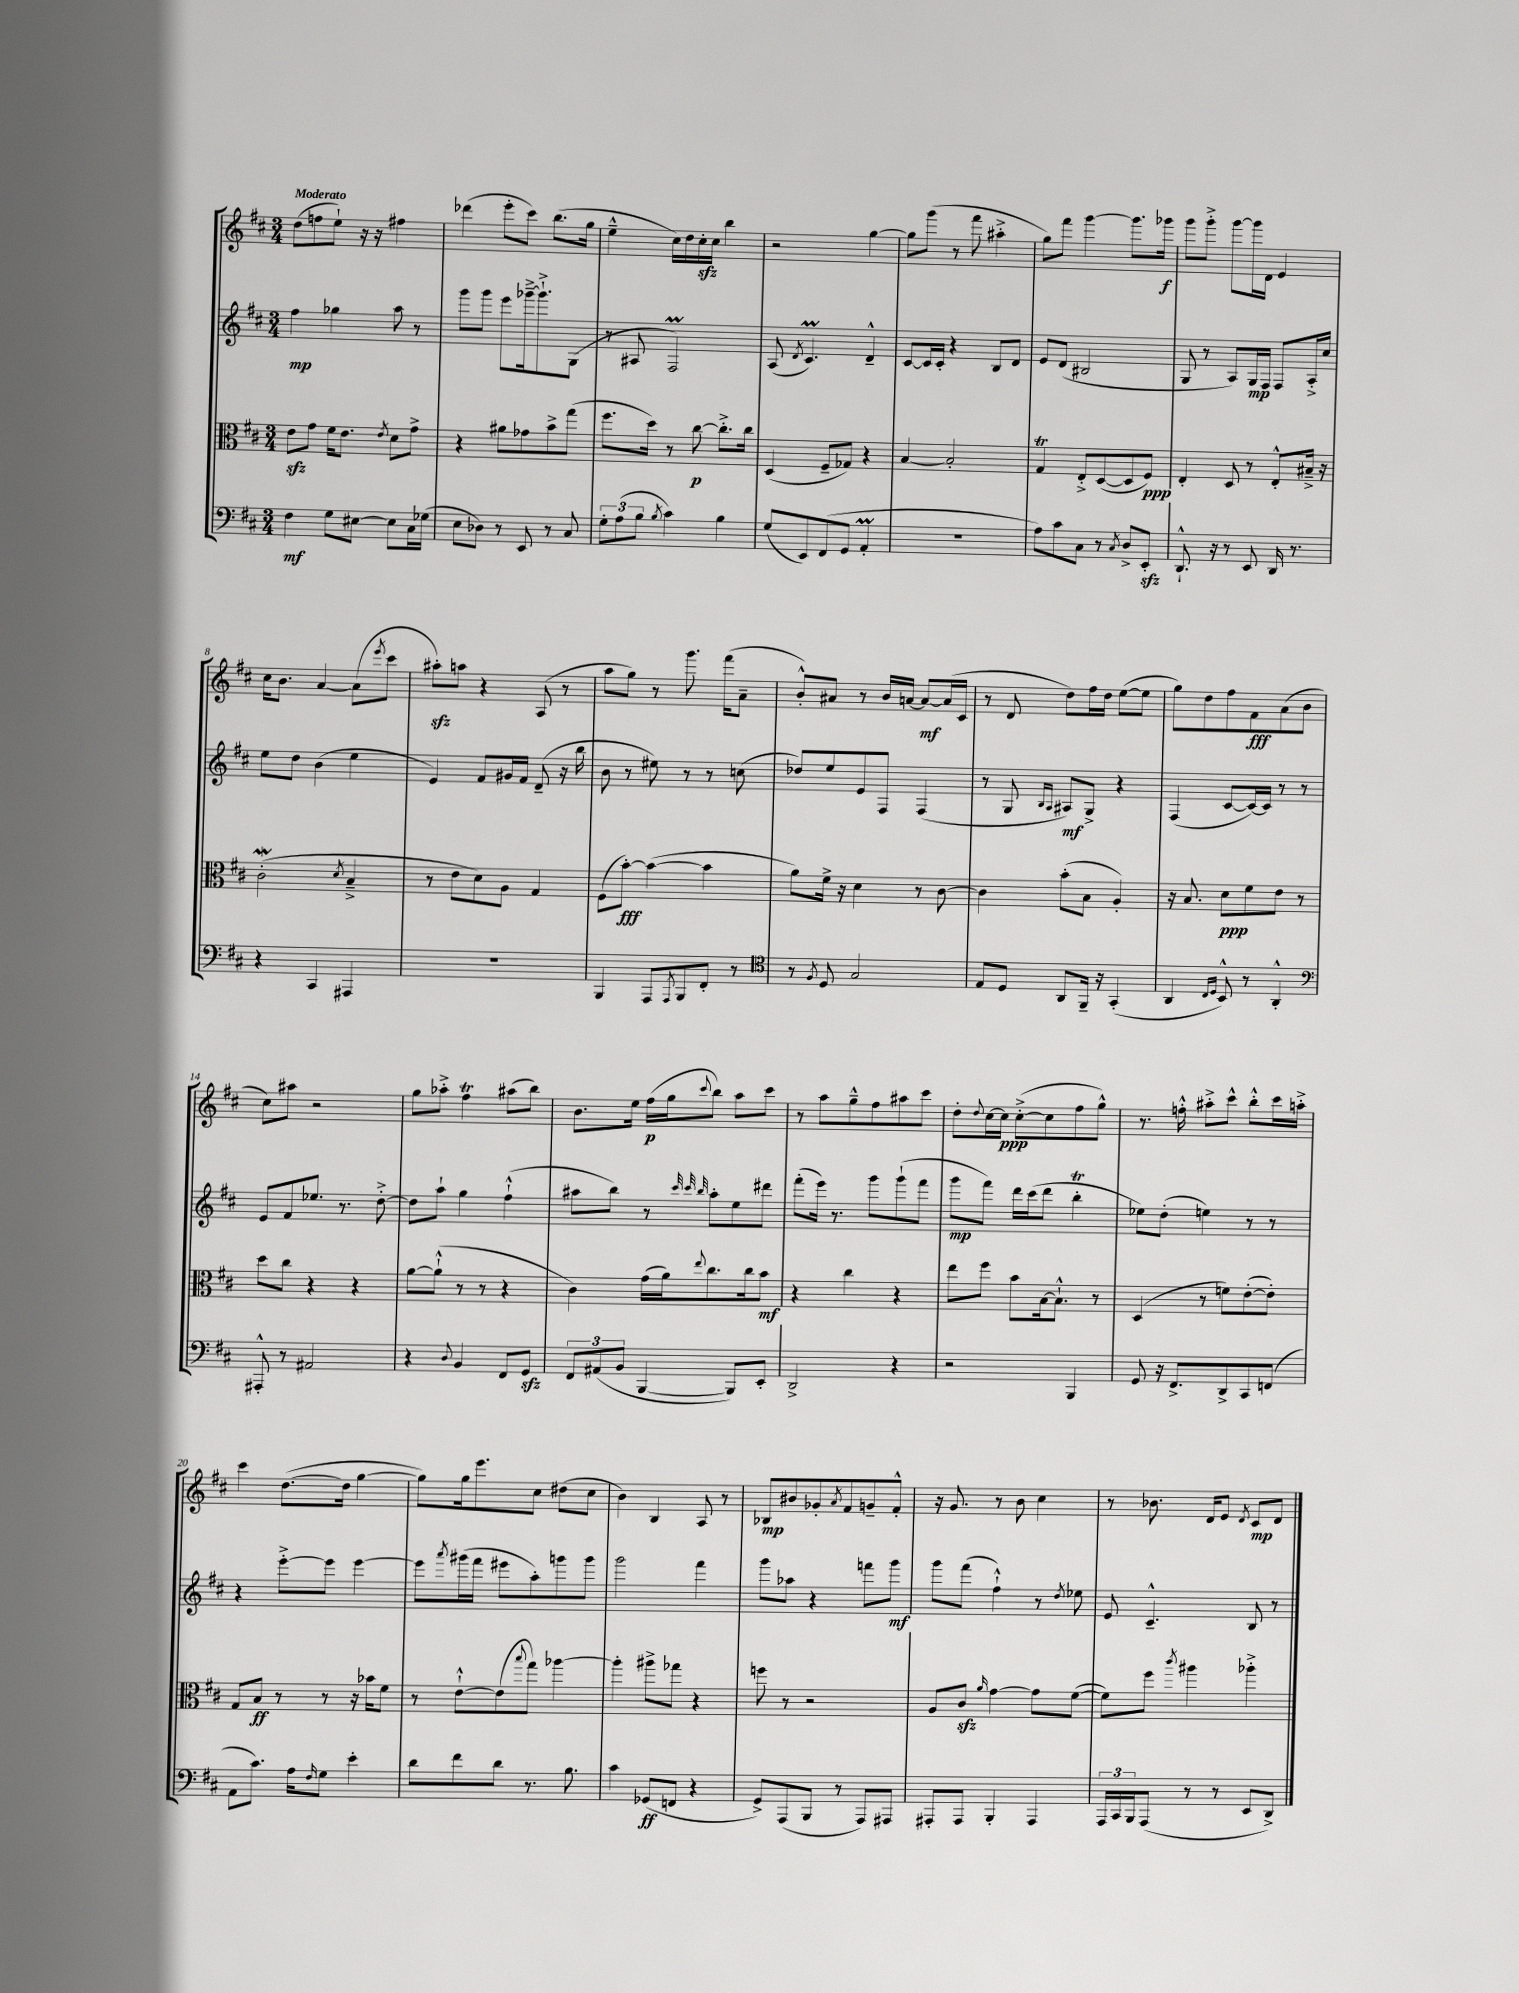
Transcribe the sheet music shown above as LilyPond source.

<<
\new StaffGroup <<
\new Staff = "s0" {
    \clef treble \key d \major \numericTimeSignature \time 3/4 \tempo "Moderato"
    d''8( f''8 e''8-!) r16 r16 fis''4 |
    des'''4( e'''8-. cis'''8) b''8.( g''16 |
    e''4---^ cis''16) d''16 cis''16-.\sfz cis''16 b''4 |
    r2 g''4~ |
    g''8 g'''8( r8 fis'''8 ais''4-.-> |
    g''8) fis'''8 g'''4~ g'''8. ges'''16\f |
    g'''8 g'''8-.-> g'''8~ g'''16 d'16 e'4 |
    cis''16 b'8. a'4~ a'8( \acciaccatura { e'''8 } cis'''8 |
    ais''8-.\sfz) a''8 r4 a8( r8 |
    a''8 g''8) r8 g'''8. fis'''16( a'8-- |
    b'8-.-^) ais'8 r8 b'16 a'16~ a'8~\mf a'16( cis'16 |
    r8 d'8 d''8) fis''16 d''16 e''8~( e''8 |
    g''8) d''8 fis''8 fis'8\fff a'8( b'8 |
    cis''8) ais''8 r2 |
    g''8 aes''8-.-> fis''4\trill ais''8( b''8) |
    b'8. e''16 fis''16\p( g''16 \appoggiatura { cis'''8 } b''8) a''8 cis'''8 |
    r8 a''8 g''8---^ fis''8 ais''8 cis'''8 |
    d''8-. \appoggiatura { d''8 } cis''16~ cis''16\ppp cis''8~-.->( cis''8 fis''8 g''8-^) |
    r8. f''16-.-^ ais''8-.-> cis'''8-^ b''8-.-^ cis'''16 a''16-.-> |
    cis'''4 d''8.~( d''16 g''4~ |
    g''8) g''16 e'''8. cis''8 dis''8( cis''8 |
    b'4) b4 a8 r8 |
    bes8\mp bis'8 ges'8-. \acciaccatura { a'8 } fis'8 g'8-- fis'8-.-^ |
    r16 g'8. r8 b'8 cis''4 |
    r8 bes'8. d'16 e'8 \acciaccatura { d'8 } cis'8\mp d'8 \bar "|." |
}
\new Staff = "s1" {
    \clef treble \key d \major \numericTimeSignature \time 3/4
    fis''4\mp ges''4 a''8 r8 |
    g'''8 g'''8 e'''8 ges'''16~---> ges'''8.-!-> g8( |
    r8 ais8 fis2\prall) |
    a8( \acciaccatura { d'8 } cis'4.\prall) d'4---^ |
    cis'8~ cis'16 cis'16-. r4 b8 d'8 |
    e'8 d'8( bis2 |
    g8 r8 a8) g16\mp fis16 fis8 a16-.-> cis''16 |
    e''8 d''8 b'4( e''4 |
    e'4) fis'8 gis'16 fis'16 d'8--( r16 b''16 |
    b'8 r8 eis''8) r8 r8 c''8( |
    des''8) e''8 e'8 fis8 fis4( |
    r8 g8 \grace { b16 a16 } ais8\mf) g8-> r4 |
    fis4( cis'8~ cis'16~) cis'16 r8 r8 |
    e'8 fis'8 ees''8. r8. d''8~-.-> |
    d''8 a''8-! g''4 fis''4-!-^( |
    ais''8 b''8) r8 \grace { cis'''32 cis'''32 b''32 } ais''8-. e''8 dis'''8 |
    fis'''8-.( e'''16) r8. g'''8 g'''8-!( fis'''8 |
    g'''8\mp fis'''8) d'''16 cis'''16( d'''8 b''4-.\trill |
    ees''8) d''8-.( e''4) r8 r8 |
    r4 e'''8~-.-> e'''8 e'''4~ |
    e'''8 \acciaccatura { a'''8 } gis'''16( fis'''16 eis'''8 a''8-.) g'''8 g'''8 |
    g'''2 fis'''4 |
    g'''8 aes''8 r4 f'''8 g'''8\mf |
    g'''8 fis'''8( fis''4-!-^) r8 \acciaccatura { d''8 } ees''8 |
    e'8 cis'4.---^ b8 r8 \bar "|." |
}
\new Staff = "s2" {
    \clef alto \key d \major \numericTimeSignature \time 3/4
    e'8\sfz g'8 fis'16 e'8. \acciaccatura { e'8 } d'8 g'8-> |
    r4 ais'8 ges'8 b'8-> g''8( |
    fis''8. d''16) r8 cis''8~\p cis''8.-.-> cis''16 |
    d4( fis8-- ges8) r4 |
    b4~ b2-. |
    g4\trill e8-.-> d8~( d8 fis8\ppp) |
    e4-. d8 r8 e8-.-^ bis16---> r16 |
    cis'2-.\mordent( \acciaccatura { d'8 } b4---> |
    r8 e'8 d'8) a8 g4 |
    fis8( b'8~-.\fff) b'4~( b'4 |
    a'8) fis'16-> r16 d'4 r8 cis'8~ |
    cis'4 b'8-.( b8 a4-.) |
    r16 b8. d'8\ppp fis'8 e'8 r8 |
    d''8 cis''8 r4 r4 |
    a'8~ a'8-!-^( r8 r8 r4 |
    cis'4) g'16( a'16) \appoggiatura { e''8 } cis''8. cis''16 b'8\mf |
    r4 cis''4 r4 |
    e''8 fis''8 b'8 b16~ b8.-!-^ r8 |
    d4( r8 f'8) e'8~-.( e'8-.) |
    g8 b8\ff r8 r8 r16 bes'16 fis'8 |
    r8 e'8~-!-^ e'8( \appoggiatura { b''8 } g''8) aes''4~ |
    aes''4-. ais''8-> ges''8 r4 |
    f''8 r8 r2 |
    a8 cis'8\sfz \grace { a'16 } g'4~ g'8 fis'8~( |
    fis'8) fis''8 \acciaccatura { cis'''8 } ais''4 aes''4-.-> \bar "|." |
}
\new Staff = "s3" {
    \clef bass \key d \major \numericTimeSignature \time 3/4
    fis4\mf g8 eis8~ eis8 cis16 ges16( |
    e8 des8) r8 e,8 r8 cis8 |
    \tuplet 3/2 { g8-. a8( b8 } \acciaccatura { b8 } cis'4) b4 |
    g8( e,8) fis,8( g,8 a,4-.\prall |
    R2. |
    a8) cis'8 cis8 r8 \acciaccatura { cis8 } d8-> e,8-.\sfz |
    d,8.-!-^ r16 r8 e,8 d,16 r8. |
    r4 cis,4 ais,,4 |
    R2. |
    b,,4 a,,8 \acciaccatura { a,,8 } b,,8 fis,8-. r8 |
    \clef tenor r8 \acciaccatura { fis8 } d8 g2 |
    e8 d8 a,8 fis,16-- r16 g,4-.( |
    a,4 \grace { cis16 d16 } b,8-^) r8 a,4-.-^ |
    \clef bass ais,,8-.-^ r8 ais,2 |
    r4 \appoggiatura { d8 } b,4 fis,8 g,8\sfz |
    \tuplet 3/2 { fis,8 ais,8( b,8 } b,,4~ b,,8) e,8-. |
    d,2-> r4 |
    r2 b,,4 |
    g,8 r16 fis,8.-> d,8-> cis,8 f,8( |
    a,8 cis'8.) a16 \grace { fis16 } g8 e'4-. |
    d'8 fis'8 d'8 r8. b8. |
    cis'4 ges,8\ff( f,8 r4 |
    g,8->) a,,8( b,,8 r8 a,,8) ais,,8 |
    ais,,8-. ais,,8 b,,4-. ais,,4 |
    \tuplet 3/2 { a,,16 cis,16 b,,16 } a,,8( r8 r8 e,8 d,8->) \bar "|." |
}
>>
>>
